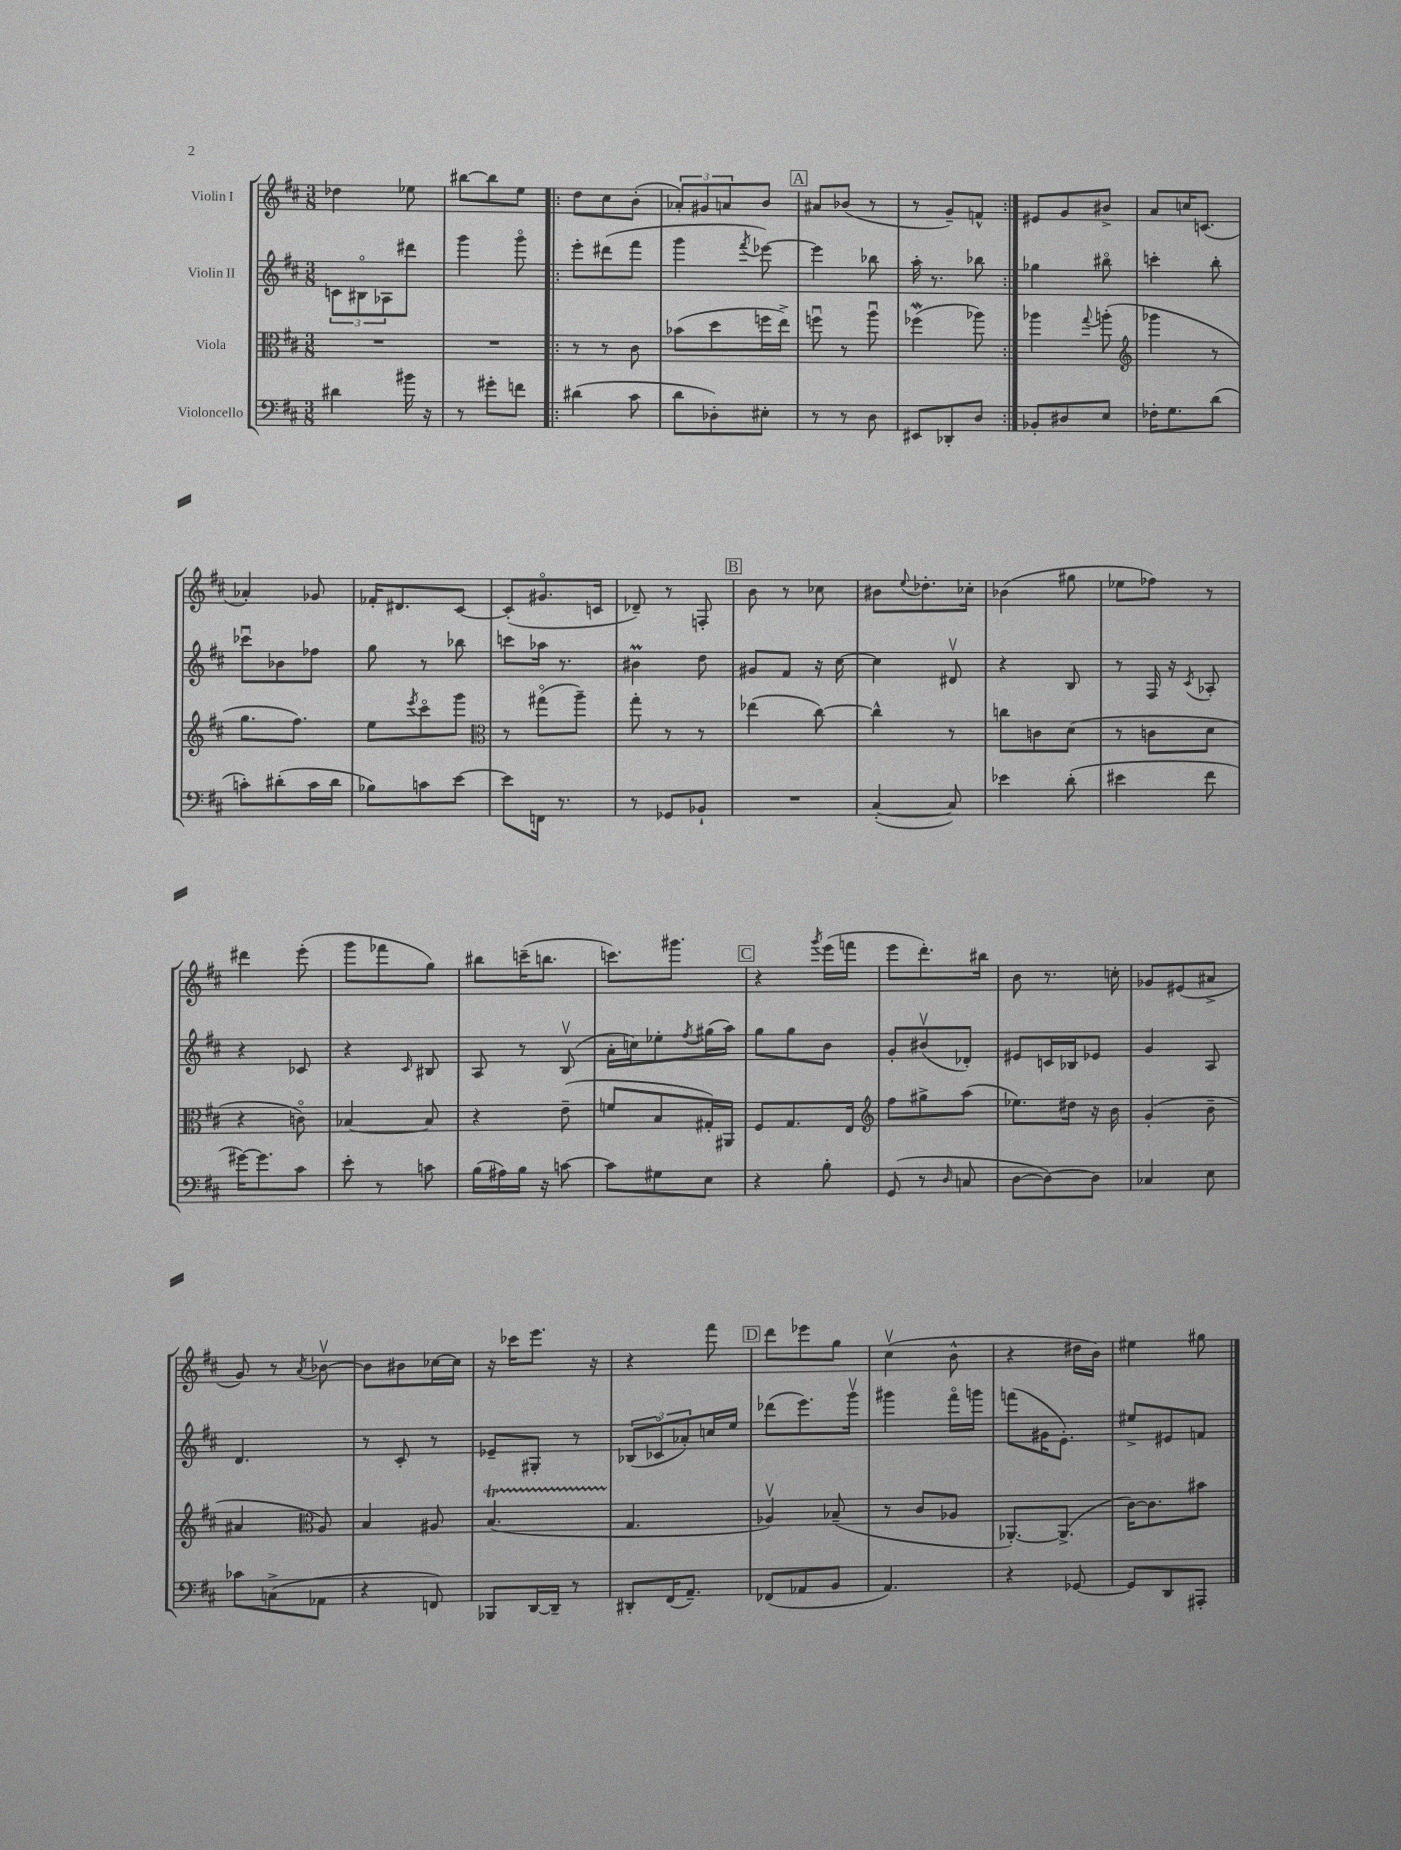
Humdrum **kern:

**kern	**kern	**kern	**kern
*staff4	*staff3	*staff2	*staff1
*clefF4	*clefC3	*clefG2	*clefG2
*k[f#c#]	*k[f#c#]	*k[f#c#]	*k[f#c#]
*M3/8	*M3/8	*M3/8	*M3/8
4d#	4.r	12c	4dd-
.	.	12B#o	.
.	.	12A-	.
16b#	.	8ddd#	8ee-
16r	.	.	.
=	=	=	=
8r	4.r	4ggg	[8bb#
8g#'	.	.	8bb#]
8f	.	8gggo	8ee
=!|:	=!|:	=!|:	=!|:
(4d#	8r	8eee'	8dd
.	8r	(8ddd#	8cc#
8c#	8c#	8fff#	(8b'
=	=	=	=
8d	(8b-	4ggg	12a-')
.	.	.	12g#
8D-')	8dd	.	.
.	.	.	12a
.	.	8qfff#	.
8E#'	16ff	[8eee-)	8b
.	16ee^)	.	.
=	=	=	=
8r	8ffu	4eee-]	8a#
8r	8r	.	(8b-
8D	8aau	8bb-	8r
=	=	=	=
8EE#	(4ff-	16aa'	8r
.	.	8.r	.
8DD-'	.	.	8g~)
8D	8aa-)	8bb-	8f^^
=:|!	=:|!	=:|!	=:|!
8BB-'	4aa-	4gg-	8e#
8D#	.	.	8g
.	8qqgg	.	.
8E	(8aa'	8bb#o	8b#^
=	=	=	=
*	*clefG2	*	*
16F-'	4ggg-	4ccc'	8a
8.G	.	.	.
.	.	.	16cc
.	.	.	(8.c
(8d	8r	8bb'	.
=	=	=	=
8c')	8.gg	8ccc-u	4a-')
(8d#'	.	8b-	.
.	8.ff#)	.	.
16c	.	8ff-	8g-
16d#	.	.	.
=	=	=	=
8B-)	8ee	8gg	16f-'
.	.	.	8.d#
.	8qeee	.	.
8c	8ccc#o	8r	.
[8e	8ggg	8bb-	[8c#
=	=	=	=
*	*clefC3	*	*
8e]	8r	8ccc	(8c#']
16FF	(8gg#o	16aa-	8.g#o
8.r	.	8.r	.
.	8aa~)	.	.
.	.	.	16c
=	=	=	=
8r	8gg'	4b#	8d-~)
8GG-	8r	.	8r
8BB-`	8r	8dd	8F'
=	=	=	=
4.r	(4ee-	8g#	8b
.	.	8f#	8r
.	[8cc#)	16r	8cc-
.	.	[16cc#	.
=	=	=	=
([4C#'	4cc#^^]	4cc#]	8b#
.	.	.	8qqee
.	.	.	8.dd-'
8C#])	8r	8d#v	.
.	.	.	16cc-'
=	=	=	=
4e-	8cc	4r	(4b-
.	8c	.	.
(8d'	(8d	8B	8gg#
=	=	=	=
4e#	8r	8r	8ee-
.	8c	16F#	8ff-)
.	.	16r	.
.	.	8qc#	.
8f#	8d	8A-'	8r
=	=	=	=
[16g#)	4r	4r	4ddd#
8.g#]	.	.	.
8c#	8co)	8c-	(8eee'
=	=	=	=
8e'	[4B-	4r	8ggg
8r	.	.	8fff-
.	.	16qqc#	.
8c	8B-]	8B#	8gg)
=	=	=	=
(16B	4r	8A	8bb#
16A#)	.	.	.
16B	.	8r	(16ccc~
16r	.	.	8.bb
[8c	(8e~	(8Bv	.
=	=	=	=
8c]	8f	16a'	8.ccc)
.	.	16cc)	.
8G#	8B	8ee-'	.
.	.	.	8.ggg#
.	.	8qff#	.
8E	16G#')	(16gg#	.
.	16AA#	16aa)	.
=	=	=	=
4r	8F#	8gg	4r
.	8.G	8gg	.
.	.	.	8qggg
8B'	.	8b	(16eee
.	16E	.	16fff
=	=	=	=
*	*clefG2	*	*
(8GG	8ff#	8g'	8eee
8r	8gg#^	(8b#v	8.ddd')
16qqD	.	.	.
8C	(8aa	8d-')	.
.	.	.	16bb#
=	=	=	=
[8D	8.ee-)	8e#	8b
8D_)	.	16c	8.r
.	16dd#	16B-	.
8D]	16r	8e-	.
.	16b	.	16cc'
=	=	=	=
4C-	(4g'	4g	8g-
.	.	.	(8e#
8E	8b~	8A	8a#^
=	=	=	=
8c-	4a#	4.d	8g)
(8C^	.	.	8r
*	*clefC3	*	*
.	.	.	8qa
8AA-	8A)	.	[8b-v
=	=	=	=
4r	4B	8r	8b-]
.	.	8c#'	8b#
8FF)	8A#	8r	[16cc-
.	.	.	16cc-]
=	=	=	=
8BBB-	(4.B	8e-~	16r
.	.	.	16ccc-
[16DD	.	8G#'	8.eee
16DD~]	.	.	.
8r	.	8r	.
.	.	.	16r
=	=	=	=
8DD#'	4.G	(12B-	4r
.	.	12c-o	.
(16FF#	.	.	.
.	.	12a-')	.
8.AA~)	.	.	.
.	.	16cc	8fff#
.	.	16ee	.
=	=	=	=
(8FF-	4A-v)	(8ddd-	8ddd
8AA-	.	8.eee)	8eee-
8BB	(8B-~	.	8gg
.	.	16gggv	.
=	=	=	=
4.AA)	8r	4ggg#	(4cc#v
.	8c#	.	.
.	8A-	16fff#o	8b^^
.	.	16ggg	.
=	=	=	=
4r	[8.AA-')	(8fff	4r
.	.	16g#	.
.	(8.AA-^]	8.e')	.
[8GG-	.	.	16dd#
.	.	.	16b)
=	=	=	=
8GG-]	[16c#)	8ee#^	4ee#
.	8.c#]	.	.
8DD	.	8e#	.
8AAA#'	8b#	8f	8gg#
==	==	==	==
*-	*-	*-	*-
